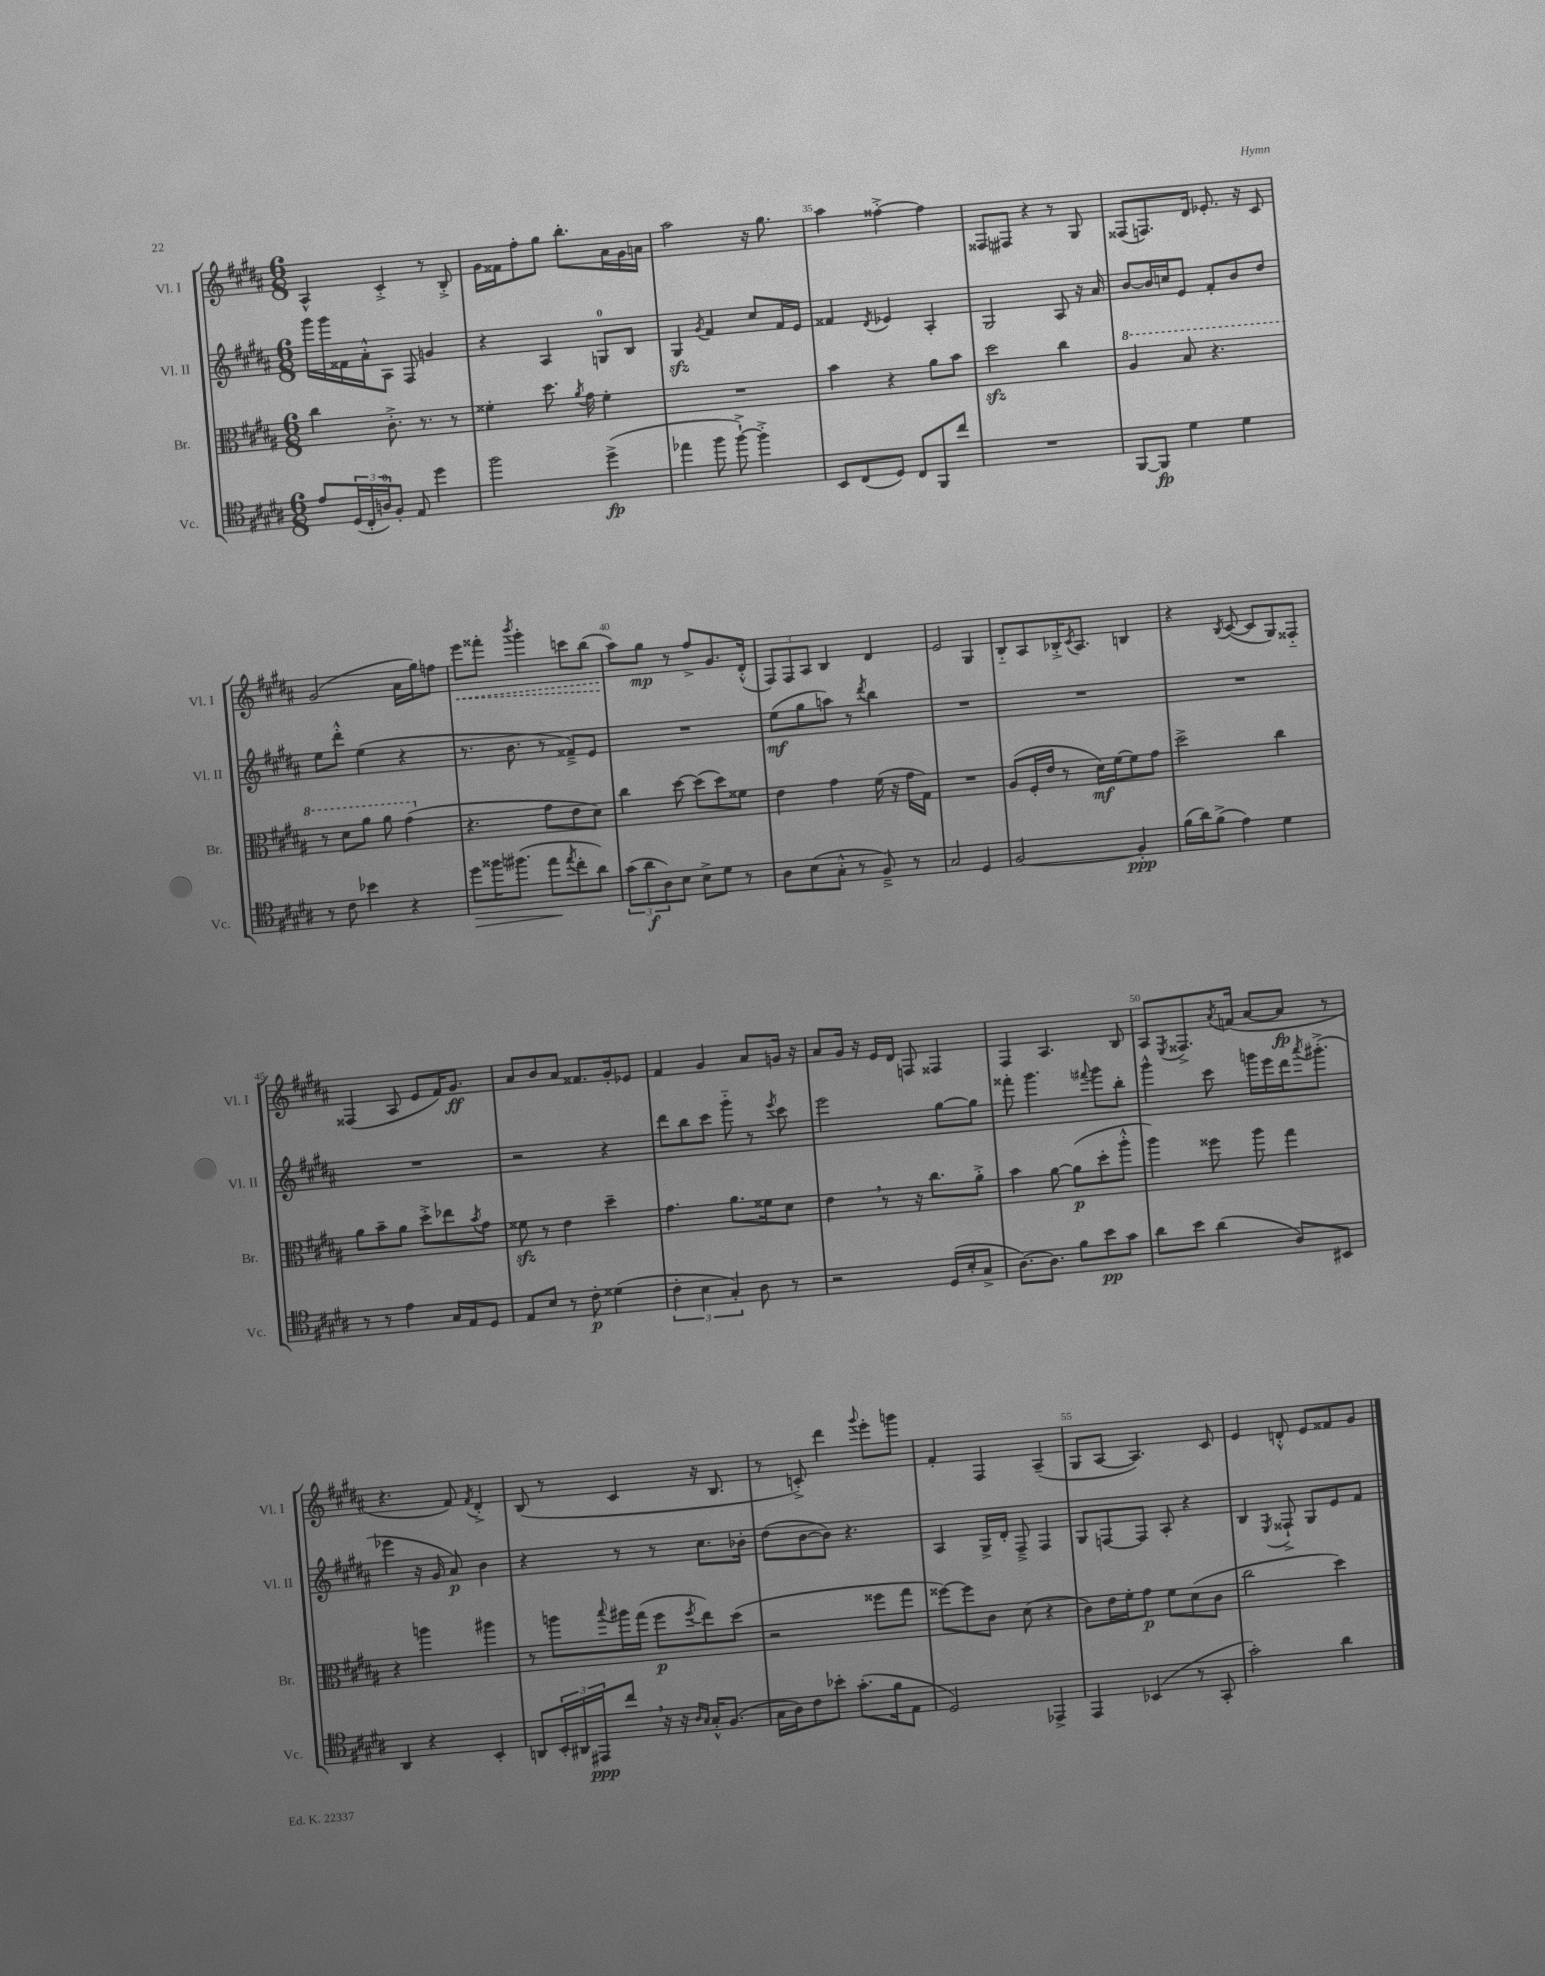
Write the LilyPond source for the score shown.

<<
\new StaffGroup <<
\new Staff = "s0" \with { instrumentName = "Vl. I" shortInstrumentName = "Vl. I" } {
    \clef treble \key b \major \numericTimeSignature \time 6/8
    ais4-^ cis'4-.-> r8 b8-.-> |
    gis'16 fisis'16 fis''8-. gis''8 b''8.-. ais'16 gis'16 a'16 |
    ais''2 r16 gis''8. |
    ais''4 fisis''4~-.-> fisis''4 |
    fisis8 fis8 r4 r8 gis8 |
    fisis8( f8.) dis'16 ees'8.-. r16 cis'8 |
    gis'2( ais'16 gis''16) f''8 |
    \once \override Hairpin.style = #'dashed-line e'''8\< fisis'''8-. \acciaccatura { b'''8 } gis'''4-. c'''8 b''8( |
    ais''8\!) gis''8\mp r8 fis''8-> gis'8. dis'16-.-^( |
    \tuplet 3/2 { fis8) fis8 ais8 } b4 dis'4 |
    e'2 gis4 |
    b8-_ ais8 bes16-.-> \acciaccatura { cis'8 } ais8. b4 |
    r4 \acciaccatura { b8 } cis'8~( cis'8 gis8) fisis8-_ |
    fisis4( ais8 e'8 fis'16) gis'8.\ff |
    ais'8 b'8 ais'8 fisis'8. gis'16-. ees'8 |
    fis'4 gis'4 ais'8 g'16 r16 |
    ais'8 gis'16 r16 e'16 dis'16 f8 fisis4 |
    fis4 ais4. b8 |
    ais8 \acciaccatura { e8 } fisis8.-> \acciaccatura { ais'8 } f'16( ais'8~ ais'8\fp r8 |
    r4. fis'8) \acciaccatura { fis'8 } dis'4-.-> |
    b8( r8 cis'4 r16 b8. |
    r8 c'8-.->) dis'''4 \appoggiatura { gis'''8 } e'''8-. g'''8 |
    fis'4-. fis4 ais4--( |
    gis8 ais8~ ais4.) cis'8 |
    e'4 d'8-.-^ e'8 fisis'8 gis'8 \bar "|." |
}
\new Staff = "s1" \with { instrumentName = "Vl. II" shortInstrumentName = "Vl. II" } {
    \clef treble \key b \major \numericTimeSignature \time 6/8
    gis'''16 gis'''16 fisis'16 ais'16-.-^ ais8 fis8 g'4 |
    r4 ais4 g8-0 b8 |
    gis4\sfz \acciaccatura { gis'8 } fis'4 cis''8 fis'16 e'16 |
    fisis'4 \acciaccatura { dis'8 } ees'4 ais4-. |
    gis2 ais8 r16 ais'16 |
    b'8~ b'16 c''16 e'8 fis'8-. b'8 dis''8 |
    e''8 dis'''8-.-^ e''4( r4 |
    r8. b'8. r8 fisis'8--->) e'8 |
    R2. |
    e''8\mf( gis''8 a''8) r8 \acciaccatura { dis'''8 } b''4 |
    R2. |
    R2. |
    R2. |
    R2. |
    r2 r4 |
    dis'''8 b''8 cis'''8 gis'''8-_ r8 \acciaccatura { e'''8 } cis'''8 |
    e'''2 gis''8~ gis''8 |
    fisis'''8-. gis'''4. \appoggiatura { fis'''8 } gis'''8 b''8-. |
    gis'''4-^ cis'''8 g'''16 e'''16 dis'''16 \acciaccatura { ais'''8 } gis'''8.-.->( |
    ees'''4 r16 gis'16 ais'8\p) b'4 |
    r4 r8 r8 cis''8. bes'16-. |
    dis''8( b'8~ b'8) r4. |
    ais4 gis16-> dis'16-. fis8---> fis4 |
    gis8 f8~ f8 ais8-. r4 |
    b4 \acciaccatura { e8 } fisis8-!-> gis8 e'8 fis'8 \bar "|." |
}
\new Staff = "s2" \with { instrumentName = "Br." shortInstrumentName = "Br." } {
    \clef alto \key b \major \numericTimeSignature \time 6/8
    cis''4 cis'8.-.-> r8. r8 |
    fisis'4-. dis''8. \acciaccatura { ais'8 } gis'16 fisis'4-. |
    R2. |
    b'4 r4 ais'8 b'8 |
    dis''2\sfz cis''4 |
    \ottava #1 ais'4 b'8 r4. |
    r8 dis''8 ais''8 ais''8 gis''4( \ottava #0 |
    r4. gis'8 e'8 dis'8) |
    cis''4 dis''8~ dis''8( dis''8) fisis'8 |
    e'4 gis'4 fis'16( r16 gis'16 gis16) |
    R2. |
    ais8( fis16-. e'16 r8 dis'16\mf) fis'16~ fis'8 gis'8 |
    dis''2-> cis''4 |
    ais'8 b'8-- ais'8 dis''8-.-> ees''8 \acciaccatura { b'8 } gis'8 |
    fisis'8\sfz r8 e'4 dis''4-- |
    gis'4. ais'8. fisis'16 dis'8 |
    e'4 \breathe r8 r16 cis''8. ais'8-.-> |
    b'4 ais'8~ ais'8\p( dis''8-. ais''8-.-^ |
    ais''4) fisis''8 ais''8 gis''4 |
    r4 a''4 ais''4 |
    r8 a''8 \appoggiatura { b''8 } ais''16 gis''16( fis''8\p \acciaccatura { fis''8 } e''8) dis''8( |
    r2 fisis''8 gis''8 |
    fisis''8~) fisis''8 cis'8 dis'8( r4 |
    cis'8) e'16 fis'16-. gis'8\p fis'8 dis'8( cis'8 |
    cis''2 dis''4) \bar "|." |
}
\new Staff = "s3" \with { instrumentName = "Vc." shortInstrumentName = "Vc." } {
    \clef tenor \key b \major \numericTimeSignature \time 6/8
    e'8 \tuplet 3/2 { dis16( cis16-. a16-0) } fis8-. e8 dis''4 |
    fis''2 dis''4->\fp( |
    ees''4 fis''8 fis''8~-!->) fis''4-.-> |
    b,8 cis8( dis8) cis8 fis,8 cis''8 |
    R2. |
    fis,8~ fis,8\fp dis'4 dis'4 |
    r8 cis'8 bes'4 r4 |
    dis''8\> fisis''16 fis''8.( e''8\! \acciaccatura { e''8 } cis''8-. ais'8) |
    \tuplet 3/2 { gis'8( ais'8\f ais8) } b8 b8-> dis'8 r8 |
    ais8 b8( gis8-.-^ r8 fis8--->) r8 |
    gis2 dis4 |
    fis2~ fis4-.\ppp |
    fis'16( ais'16) fis'8->( e'4) dis'4 |
    r8 r8 e'4 gis16 e16 dis8 |
    e8 b8 r8 cis'8-.\p disis'4( |
    \tuplet 3/2 { cis'4-. b4 gis4-.) } ais8 r8 |
    r2 dis16( b16-. gis8-> |
    ais8.~) ais8. fis'8 b'8\pp gis'8 |
    ais'8 b'8 ais'4( ais8) bis,8 |
    ais,4 r4 b,4-. |
    a,8 \tuplet 3/2 { b,16-. ais,16 eis,16\ppp } cis''8 \breathe r16 r16 \grace { ais16 gis16 } gis16-.-^ fis8.( |
    gis16 ais16) cis'8 bes'8-. gis'8.-.( fis'16 e8 |
    dis2) ees,4-> |
    e,4 bes,4( r8 gis,8-. |
    gis'2-.) ais'4 \bar "|." |
}
>>
>>
\layout { \context { \Score currentBarNumber = #32 \override BarNumber.break-visibility = ##(#f #t #t) barNumberVisibility = #(every-nth-bar-number-visible 5) } }
